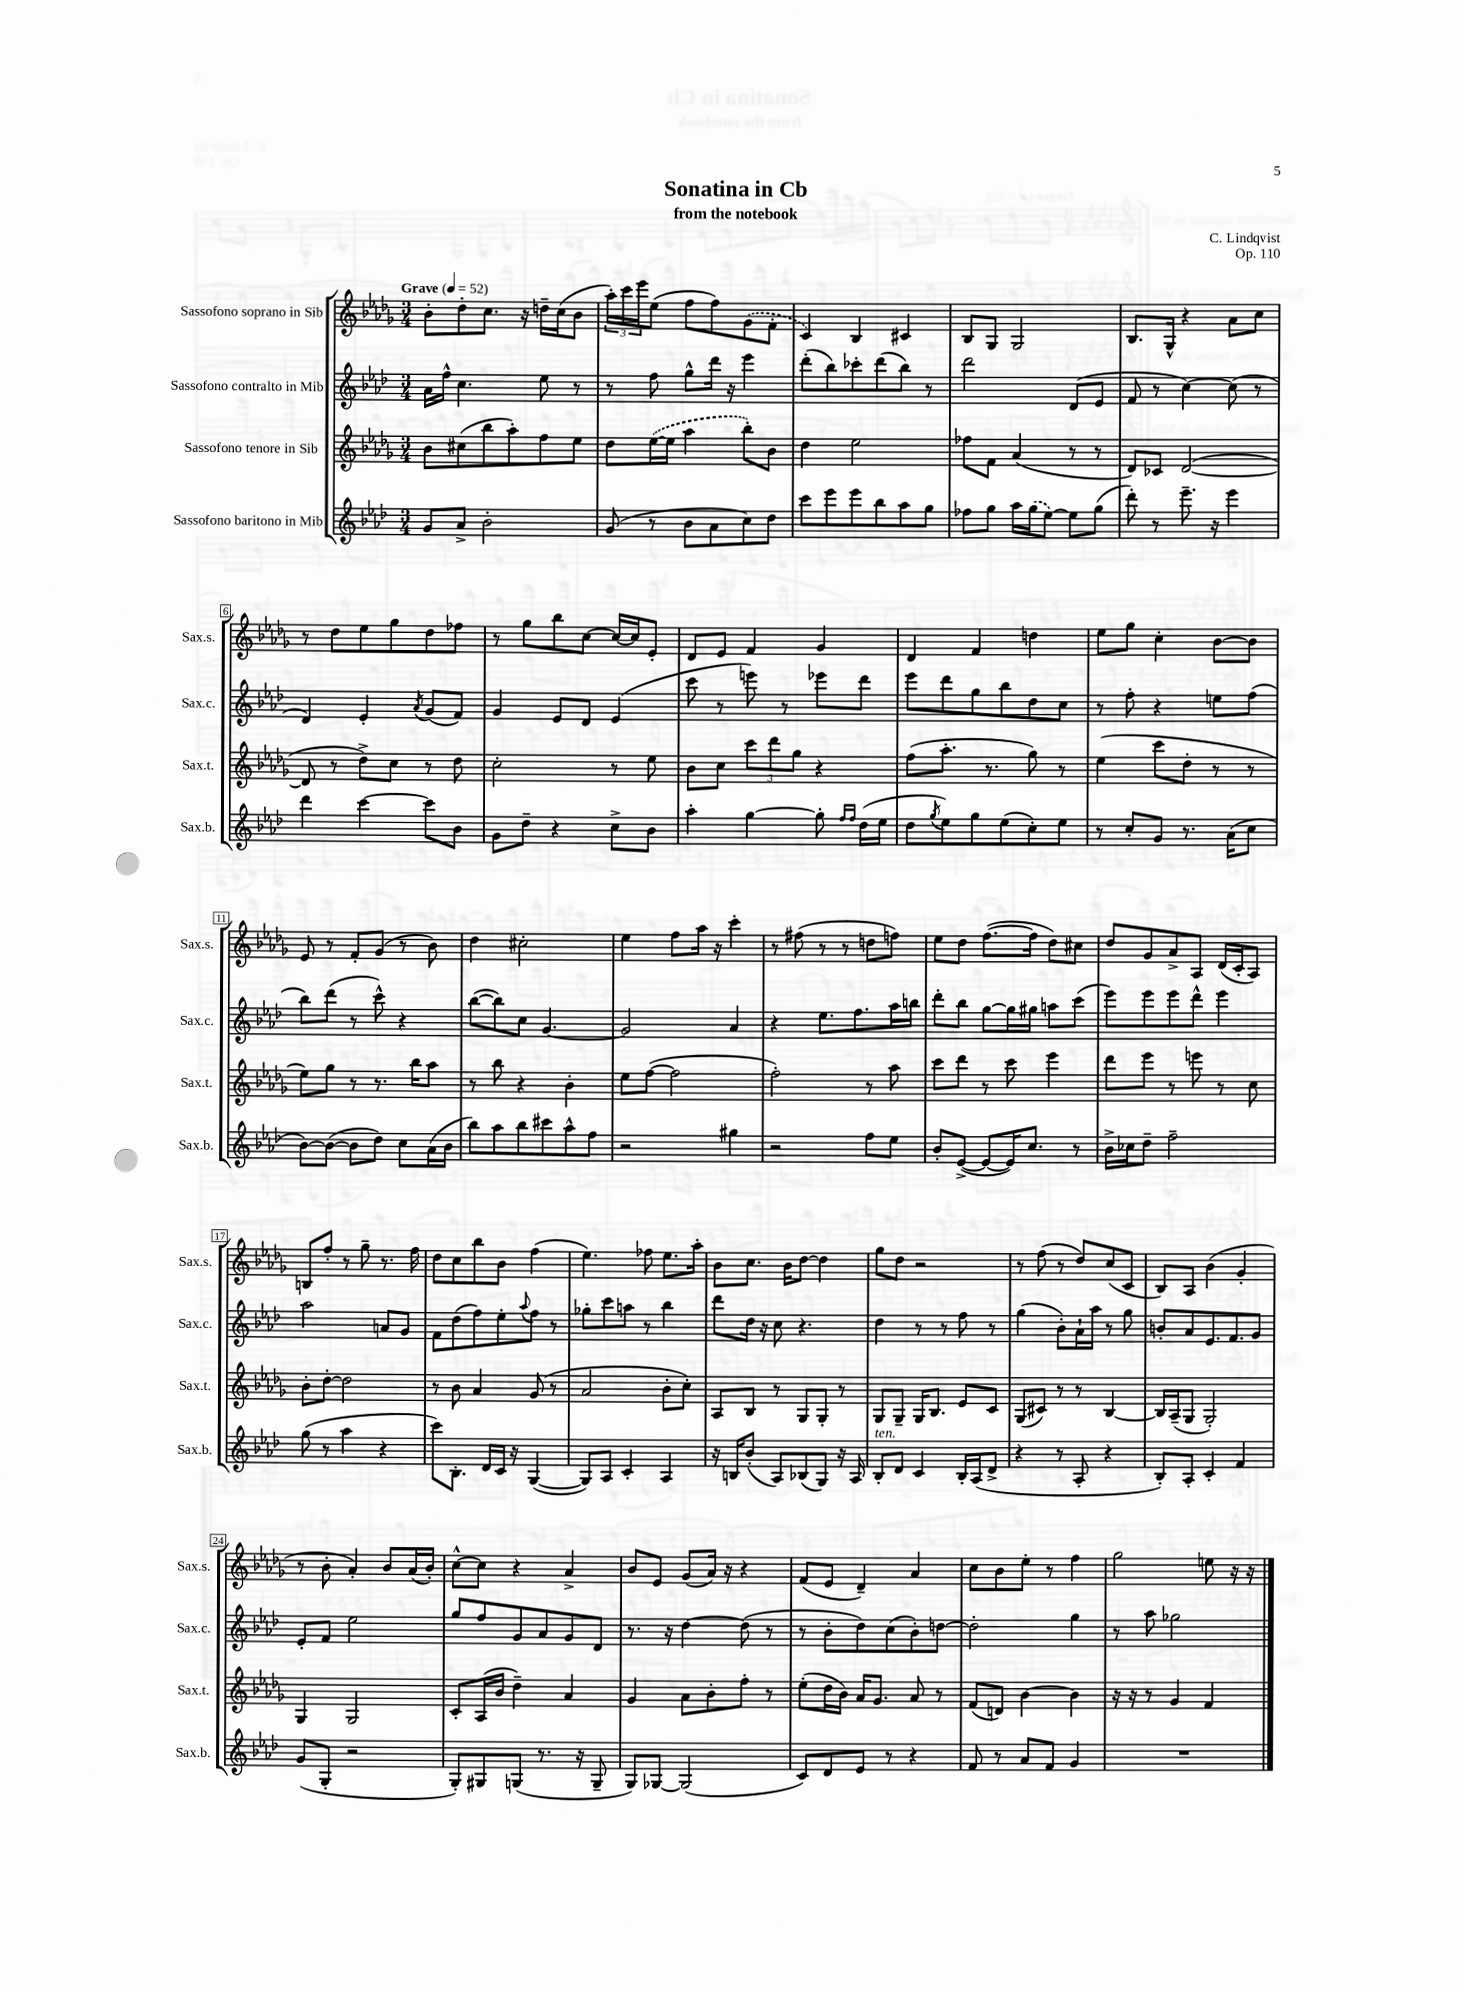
\header { title = "Sonatina in Cb" composer = "C. Lindqvist" subtitle = "from the notebook" opus = "Op. 110" }
<<
\new StaffGroup <<
\new Staff = "s0" \with { instrumentName = "Sassofono soprano in Sib" shortInstrumentName = "Sax.s." } {
    \clef treble \key des \major \numericTimeSignature \time 3/4 \tempo "Grave" 4 = 52
    bes'8-. des''8-. c''8. r16 d''16-- c''16( bes'8 |
    \tuplet 3/2 { aes''16-.) c'''16 ees'''16 } ees''8( f''8 f''8) \once \slurDashed ges'8( f'8-. |
    c'4) bes4 cis'4 |
    bes8 ges8 ges2 |
    bes8. ges16-^ r4 aes'8 c''8 |
    r8 des''8 ees''8 ges''8 des''8 fes''8 |
    r8 ges''8 bes''8 c''8~ c''16~ c''16 ees'8-. |
    des'8 ees'8 f'4 ges'4 |
    des'4 f'4 d''4 |
    ees''8 ges''8 c''4-. bes'8~ bes'8 |
    ees'8 r8 f'8-. ges'8( r8 bes'8) |
    des''4 cis''2-. |
    ees''4 f''8 aes''16 r16 c'''4-. |
    r8 fis''8( r8 r8 d''8 f''8) |
    ees''8 des''8 f''8.~( f''16 des''8) cis''8 |
    des''8 ges'8 aes'8-> aes8 des'16( c'16-. aes8) |
    b8 f''8-. r8 ges''8-- r8. f''16 |
    des''8 c''8 bes''8 bes'8 f''4( |
    ees''4.) fes''8 ees''8. aes''16-. |
    bes'8 c''8. bes'16 des''8~ des''4 |
    ges''8 des''8 r2 |
    r8 f''8( r8 des''8) c''8( c'8 |
    bes8) aes8 bes'4( ges'4-. |
    r8 bes'8-. aes'4-.) bes'8 aes'16( bes'16-.) |
    c''8~-^ c''8 r4 aes'4-> |
    bes'8 ees'8 ges'8( aes'16) r16 r4 |
    f'8( ees'8 des'4--) aes'4 |
    c''8 bes'8 ees''8-. r8 f''4 |
    ges''2 e''8 r16 r16 \bar "|." |
}
\new Staff = "s1" \with { instrumentName = "Sassofono contralto in Mib" shortInstrumentName = "Sax.c." } {
    \clef treble \key aes \major \numericTimeSignature \time 3/4
    aes'16 f''16-^ c''4. ees''8 r8 |
    r8 f''8 g''8-^ des'''16 r16 ees'''4 |
    des'''8-.( bes''8) ces'''8-. des'''8( bes''8) r8 |
    des'''2 des'8( ees'8 |
    f'8 r8 c''4~) c''8( r8 |
    des'4) ees'4-. \acciaccatura { aes'8 } g'8( f'8) |
    g'4 ees'8 des'8 ees'4( |
    c'''8 r8 e'''8) r8 ees'''8 des'''8 |
    ees'''8 des'''8 g''8 bes''8 des''8 c''8 |
    r8 f''8-. r4 e''8 f''8( |
    bes''8) des'''8( r8 c'''8-^) r4 |
    bes''8~( bes''8) c''8 g'4.~ |
    g'2 aes'4 |
    r4 ees''8. f''8. aes''16 b''16 |
    des'''8-. bes''8 g''8~ g''16 gis''16 a''8 c'''8( |
    ees'''8) ees'''8 ees'''8 des'''8-^ ees'''4 |
    aes''2 a'8 g'8 |
    f'8 des''8( f''8) ees''8-. \appoggiatura { aes''8 } f''8 r8 |
    ges''8-. c'''8 a''8 r8 bes''4 |
    des'''8 des''16 r16 c''8 r4. |
    des''4 r8 r8 f''8 r8 |
    g''4( bes'8-.) aes'16-! aes''16 r8 g''8 |
    b'8-. aes'8 ees'8. f'8. g'8 |
    ees'8-. f'8 ees''2 |
    g''8 f''8 g'8 aes'8 g'8 des'8 |
    r8. r16 des''4~ des''8( r8 |
    r8 bes'8-. des''8) c''8( bes'8-.) d''8~ |
    d''2-. g''4 |
    r8 aes''8 ges''2 \bar "|." |
}
\new Staff = "s2" \with { instrumentName = "Sassofono tenore in Sib" shortInstrumentName = "Sax.t." } {
    \clef treble \key des \major \numericTimeSignature \time 3/4
    bes'8 cis''8( bes''8 aes''8-.) f''8 ees''8 |
    des''8 \once \slurDashed ees''16~( ees''16 aes''4 bes''8-.) bes'8 |
    des''4 ees''2 |
    fes''8 f'8 aes'4( r8 r8 |
    des'8) ces'8 des'2~( |
    des'8 r8 des''8->) c''8 r8 des''8 |
    c''2-. r8 ees''8 |
    bes'8 c''8 \tuplet 3/2 { c'''8 des'''8 ges''8 } r4 |
    f''8( aes''8.-. r8. ges''8) r8 |
    ees''4( c'''8 des''8-. r8 r8 |
    ees''8) ges''8 r8 r8. bes''16 aes''8 |
    r8 bes''8 r4 bes'4-. |
    ees''8 f''8~( f''2 |
    f''2-.) r8 aes''8 |
    c'''8 des'''8 r8 c'''8 ees'''4 |
    des'''8 ees'''8 r8 e'''8 r8 c''8 |
    bes'8-. des''8~-. des''2 |
    r8 bes'8 aes'4 ges'8( r8 |
    aes'2 bes'8-. c''8-.) |
    aes8 bes8 r8 ges8 ges8-. r8 |
    ges8 ges8-- ges16 bes8. ees'8 c'8 |
    ges8( cis'8) r8 r8 bes4~ |
    bes16 aes16--( ges8 ges2-.) |
    ges4 ges2 |
    c'8-. aes16( bes'16 des''4--) aes'4 |
    ges'4 aes'8 bes'8-. f''8-. r8 |
    ees''8-.( des''16 bes'16) aes'16 ges'8. aes'8 r8 |
    f'8( d'8) bes'4~ bes'4 |
    r16 r16 r8 ges'4 f'4 \bar "|." |
}
\new Staff = "s3" \with { instrumentName = "Sassofono baritono in Mib" shortInstrumentName = "Sax.b." } {
    \clef treble \key aes \major \numericTimeSignature \time 3/4
    g'8 aes'8-> bes'2-. |
    g'8( r8 bes'8 aes'8 c''8) des''8 |
    c'''8 ees'''8 ees'''8 bes''8 aes''8 g''8 |
    fes''8 g''8 aes''16 \once \slurDashed g''16( ees''8~) ees''8 g''8( |
    des'''8-.) r8 ees'''8.-- r16 ees'''4 |
    des'''4 c'''4~ c'''8 bes'8 |
    g'8 des''8-- r4 c''8-> bes'8 |
    aes''4-. g''4~ g''8-. \grace { f''16 f''16 } des''16( ees''16 |
    des''8 \acciaccatura { g''8 } ees''8) g''8 ees''8( c''8-.) ees''8 |
    r8 c''8-. g'8 r8. aes'16( c''8 |
    bes'8~) bes'8~( bes'8 des''8) c''8 aes'16( bes'16 |
    bes''8) aes''8 bes''8 cis'''8 aes''8-^ f''8 |
    r2 gis''4 |
    r2 f''8 ees''8 |
    bes'8-. ees'8~->( ees'8~ ees'16) c''8. r8 |
    bes'16-> ces''16 des''8-- f''2-- |
    g''8( r8 aes''4 r4 |
    c'''8) bes8.-. des'16 c'16 r16 g4~( |
    g8) aes8 c'4-. aes4 |
    r16 b16 bes'8-.( aes8) bes8( g8) r16 aes16 |
    bes8-.^\markup { \italic "ten." } des'8 c'4 bes16-. aes16( des'8-> |
    r4 r8 aes8-. r4 |
    bes8-.) aes8-. c'4-. f'4 |
    g'8( g8-. r2 |
    g8-.) gis8 g8( r8. r16 g8-- |
    g8) ges8~ ges2( |
    c'8) des'8 ees'8 r8 r4 |
    f'8 r8 aes'8 f'8 g'4 |
    R2. \bar "|." |
}
>>
>>
\layout { \context { \Score \override BarNumber.stencil = #(make-stencil-boxer 0.1 0.3 ly:text-interface::print) } }
